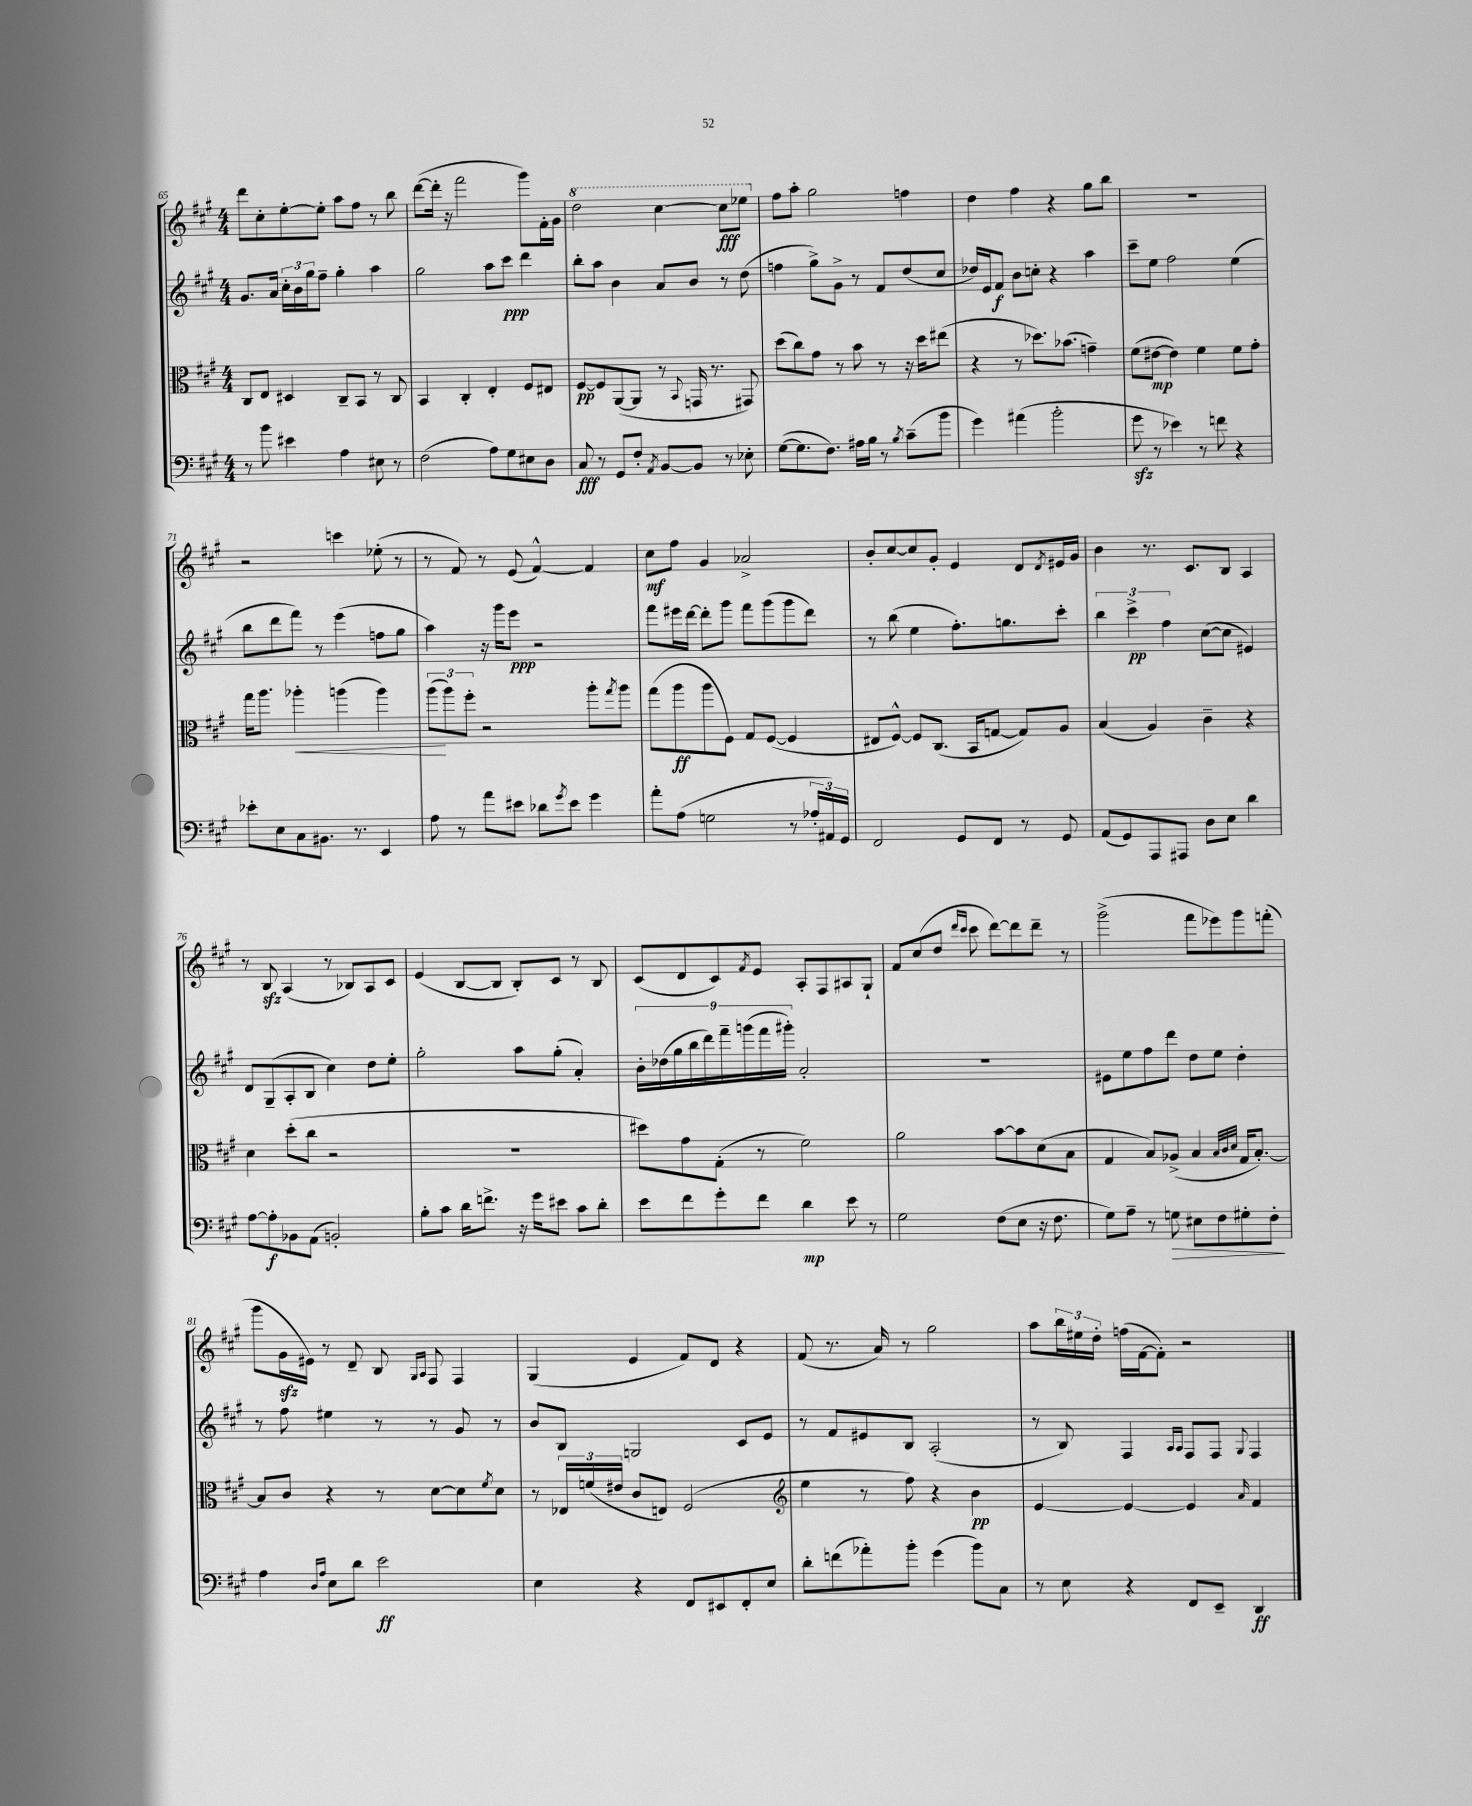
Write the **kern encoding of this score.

**kern	**dynam	**kern	**dynam	**kern	**dynam	**kern	**dynam
*part4	*part4	*part3	*part3	*part2	*part2	*part1	*part1
*staff4	*staff4	*staff3	*staff3	*staff2	*staff2	*staff1	*staff1
*clefF4	*	*clefC3	*	*clefG2	*	*clefG2	*
*k[f#c#g#]	*	*k[f#c#g#]	*	*k[f#c#g#]	*	*k[f#c#g#]	*
*M4/4	*	*M4/4	*	*M4/4	*	*M4/4	*
=65	=65	=65	=65	=65	=65	=65	=65
8r	.	8C#/L	.	8.g#/L	.	8ddd\L	.
8b\	.	8E/J	.	.	.	8cc#'\	.
.	.	.	.	16a/Jk	.	.	.
4e#X\	.	4D#X/	.	24cc#'\LL	.	[8ee'\	.
.	.	.	.	24b\	.	.	.
.	.	.	.	24gg#\J	.	.	.
.	.	.	.	8ff#~\J	.	8ee'\J]	.
4A\	.	8C#~/L	.	4gg#'\	.	8aa\L	.
.	.	8BB/J	.	.	.	8ff#\J	.
8E#X\	.	8r	.	4aa\	.	8r	.
8r	.	8C#/	.	.	.	8bb\	.
=66	=66	=66	=66	=66	=66	=66	=66
(2F#\	.	4BB/	.	2gg#\	.	([8ddd\L	.
.	.	.	.	.	.	16ddd'\Jk]	.
.	.	.	.	.	.	16r	.
.	.	4C#'/	.	.	.	2fff#\	.
8A\L)	.	4E'/	.	8aa\L	.	.	.
8G#\	.	.	.	8ccc#\J	ppp	.	.
8E#X\	.	8F#/L	.	4ddd\	.	8ggg#\L)	.
8D\J	.	8E#X/J	.	.	.	16f#'\L	.
.	.	.	.	.	.	16g#\JJ	.
=67	=67	=67	=67	=67	=67	=67	=67
*	*	*	*	*	*	*8va	*
8C#/	fff	[8F#/L	pp	8bb'\L	.	2ddd\	.
8r	.	8F#/]	.	8aa\J	.	.	.
8GG#/L	.	([8AA/	.	4b\	.	.	.
8F#'/J	.	8AA/J]	.	.	.	.	.
8qAA/	.	.	.	.	.	.	.
[8BB/L	.	8r	.	8a/L	.	[4ccc#\	.
.	.	8qqBB/	.	.	.	.	.
8BB/J]	.	16GGn/	.	8b/J	.	.	.
.	.	8.r	.	.	.	.	.
8r	.	.	.	8r	.	8ccc#\L]	fff
8E-X'\	.	8GG#X/)	.	(8dd\	.	8eee-X\J	.
=68	=68	=68	=68	=68	=68	=68	=68
*	*	*	*	*	*	*X8va	*
([8G#\L	.	(8dd\L	.	4ffn\	.	8ff#\L	.
8.G#\]	.	8cc#\)	.	.	.	8aa'\J	.
.	.	8g#\J	.	8gg#^\L)	.	2gg#\	.
8.F#\J)	.	.	.	.	.	.	.
.	.	8r	.	8g#^\J	.	.	.
16A#X\LL	.	8b\	.	8r	.	.	.
16B\JJ	.	.	.	.	.	.	.
8r	.	8r	.	8f#/L	.	.	.
8qB/	.	.	.	.	.	.	.
(8c#~\L	.	16r	.	(8dd/	.	4ffn\	.
.	.	16dd\KL	.	.	.	.	.
8b\J	.	(8ee#X\J	.	8cc#/J	.	.	.
=69	=69	=69	=69	=69	=69	=69	=69
4g#\)	.	4r	.	16dd-X/LL)	.	4dd\	.
.	.	.	.	16e/J	.	.	.
.	.	.	.	8f#/J	f	.	.
(4a#X\	.	8r	.	8b\L	.	4ff#\	.
.	.	8.dd-X\L)	.	8ccn'\J	.	.	.
2b'\	.	.	.	4r	.	4r	.
.	.	(8.b-X\J	.	.	.	.	.
.	.	4gn~\)	.	4aa\	.	8gg#\L	.
.	.	.	.	.	.	8bb\J	.
=70	=70	=70	=70	=70	=70	=70	=70
8g#zz\	.	(8f#\L	.	8ccc#~\L	.	1r	.
8r	.	[8e#X\J	mp	8ee\J	.	.	.
4e-X\)	.	4e#\])	.	2ff#\	.	.	.
8r	.	4f#\	.	.	.	.	.
8fn\	.	.	.	.	.	.	.
4r	.	8f#\L	.	(4ee\	.	.	.
.	.	8g#'\J	.	.	.	.	.
!!LO:LB:g=z
=71	=71	=71	=71	=71	=71	=71	=71
8e-X'\L	.	16gg#\KL	.	8bb\L	.	2r	.
.	.	8.aa\J	.	.	.	.	.
8E\	.	.	.	8ddd\	.	.	.
!	!	!	!LO:HP:b	!	!	!	!
8C#\	.	4aa-X'\	<	8fff#\J)	.	.	.
8.BB#X\J	.	.	.	8r	.	.	.
.	.	(4aan\	.	(4eee\	.	4cccn\	.
8.r	.	.	.	.	.	.	.
4EE/	.	4aa\)	.	8ffn\L	.	(8ee-X'\	.
.	.	.	.	8gg#\J	.	8r	.
=72	=72	=72	=72	=72	=72	=72	=72
8A\	.	(12aa\L	.	4aa\)	.	8r	.
.	.	12aa\)	[	.	.	.	.
8r	.	.	.	.	.	8f#/)	.
.	.	12ff#'\J	.	.	.	.	.
8a\L	.	2r	.	16r	.	8r	.
.	.	.	.	16ggg#\KL	.	.	.
8e#X\J	.	.	.	8eee\J	ppp	(8e/	.
8d-X\L	.	.	.	2r	.	[4f#^^/)	.
8qg#/	.	.	.	.	.	.	.
8e#\J	.	.	.	.	.	.	.
4g#\	.	8aa'\L	.	.	.	4f#/]	.
.	.	8qgg#/	.	.	.	.	.
.	.	8aa\J	.	.	.	.	.
=73	=73	=73	=73	=73	=73	=73	=73
8a'\L	.	(8gg#\L	.	8fff#\L	.	8cc#\L	mf
(8A\J	.	8aa\	ff	16eee#X\L	.	8ff#\J	.
.	.	.	.	[16ddd\JJ	.	.	.
2Gn\	.	8aa\	.	8ddd'\L]	.	4g#/	.
.	.	8F#\J)	.	8ggg#\J	.	.	.
.	.	8G#/L	.	8fff#\L	.	2a-X^/	.
.	.	([8F#/J	.	(8ggg#\	.	.	.
8r	.	4F#/]	.	8ggg#\	.	.	.
24A-X'/LL	.	.	.	8ddd\J)	.	.	.
24AA#X/)	.	.	.	.	.	.	.
24GG#/JJ	.	.	.	.	.	.	.
=74	=74	=74	=74	=74	=74	=74	=74
2FF#/	.	8E#X/L	.	8r	.	8b'/L	.
.	.	[8F#^^/J)	.	(8bb\	.	[8cc#/	.
.	.	8F#/L]	.	4ee\	.	8cc#/]	.
.	.	(8.C#/J	.	.	.	8g#'/J	.
8GG#/L	.	.	.	8.ff#'\L)	.	4e/	.
.	.	16BB/KL	.	.	.	.	.
8FF#/J	.	[8Gn/J	.	.	.	.	.
.	.	.	.	8.ggn\	.	.	.
8r	.	8G/L])	.	.	.	8d/L	.
.	.	.	.	.	.	8qd/	.
8GG#/	.	8A/J	.	8ccc#'\J	.	16e#X/L	.
.	.	.	.	.	.	16g#/JJ	.
=75	=75	=75	=75	=75	=75	=75	=75
(8AA/L	.	(4B/	.	6bb\	.	4b\	.
8GG#/)	.	.	.	.	.	.	.
.	.	.	.	6ccc#^\	pp	.	.
8AAA/	.	4A/)	.	.	.	8.r	.
.	.	.	.	6ff#\	.	.	.
8AAA#X/J	.	.	.	.	.	.	.
.	.	.	.	.	.	8.c#/L	.
8D\L	.	4c#~\	.	([8cc#\L	.	.	.
8E\J	.	.	.	8cc#\J]	.	8B/J	.
4d\	.	4r	.	4e#X/)	.	4A/	.
!!LO:LB:g=z
=76	=76	=76	=76	=76	=76	=76	=76
[8A\L	.	4d\	.	8d/L	.	8r	.
8A'\]	f	.	.	(8G#~/	.	8Bzz/	.
8BB-X\	.	(8dd'\L	.	8A'/	.	(4A/	.
(8AA\J	.	8cc#\J	.	8B/J	.	.	.
2BBn'/)	.	2r	.	4cc#\)	.	8r	.
.	.	.	.	.	.	8B-X/L)	.
.	.	.	.	8dd\L	.	8A/	.
.	.	.	.	8ee'\J	.	8c#/J	.
=77	=77	=77	=77	=77	=77	=77	=77
8B'\L	.	1r	.	2gg#'\	.	(4e/	.
8c#\J	.	.	.	.	.	.	.
16d\KL	.	.	.	.	.	[8B/L	.
8.fn^\J	.	.	.	.	.	.	.
.	.	.	.	.	.	8B/J]	.
16r	.	.	.	8aa\L	.	8B'/L)	.
16g#\KL	.	.	.	.	.	.	.
8e#X\J	.	.	.	(8gg#'\J	.	8c#/J	.
8c#\L	.	.	.	4a'/)	.	8r	.
8d'\J	.	.	.	.	.	8B/	.
=78	=78	=78	=78	=78	=78	=78	=78
8e\L	.	8dd#X\L)	.	18b'\LL	.	(8c#/L	.
.	.	.	.	(18dd-X\	.	.	.
.	.	.	.	18gg#\	.	.	.
8f#\	.	8g#\	.	.	.	8d/	.
.	.	.	.	18bb\	.	.	.
.	.	.	.	18ddd\)	.	.	.
8g#'\	.	(8G#'\J	.	.	.	8c#/)	.
.	.	.	.	18fff#~\	.	.	.
.	.	.	.	(18gggn\	.	.	.
.	.	.	.	.	.	8qf#/	.
8f#\J	.	8r	.	.	.	8e/J	.
.	.	.	.	18fff#\	.	.	.
.	.	.	.	18ggg#X'\JJ)	.	.	.
4d\	mp	2f#\)	.	2a'/	.	8A'/L	.
.	.	.	.	.	.	8F#/	.
8e\	.	.	.	.	.	8A#X/	.
8r	.	.	.	.	.	8G#`/J	.
=79	=79	=79	=79	=79	=79	=79	=79
2G#\	.	2a\	.	1r	.	8f#/L	.
.	.	.	.	.	.	(8cc#/	.
.	.	.	.	.	.	8dd/J	.
.	.	.	.	.	.	16qqddd/LL	.
.	.	.	.	.	.	16qqccc#/JJ	.
.	.	.	.	.	.	8ccc#\	.
(8F#\L	.	[8b\L	.	.	.	[8ddd\L)	.
8E\J	.	8b\]	.	.	.	8ddd\]	.
16r	.	(8d\	.	.	.	8ddd~\J	.
8.F#\	.	.	.	.	.	.	.
.	.	8B\J	.	.	.	8r	.
=80	=80	=80	=80	=80	=80	=80	=80
8G#\L)	.	4G#/	.	8e#X\L	.	(2ggg#^\	.
8A~\J	.	.	.	8ee\	.	.	.
8r	.	8B/L)	.	8ff#\	.	.	.
!	!LO:HP:b	!	!	!	!	!	!
8Gn\	>	(8A-X^/J	.	8ddd\J	.	.	.
8E#X\L	.	4B/	.	8dd\L	.	8fff#\L	.
8F#\	.	.	.	8ee\J	.	8eee-X\)	.
.	.	32qqB/LLL	.	.	.	.	.
.	.	32qqc#/	.	.	.	.	.
.	.	32qqd/JJJ	.	.	.	.	.
8G#X'\	.	16G#/KL	.	4dd'\	.	8ggg#\	.
.	.	[8.B'/J)	.	.	.	.	.
8F#'\J	.	.	.	.	.	(8fffn'\J	.
.	]	.	.	.	.	.	.
!!LO:LB:g=z
=81	=81	=81	=81	=81	=81	=81	=81
4A\	.	8B/L]	.	8r	.	8ggg#\L	.
.	.	8c#/J	.	8ff#\	.	16g#zz\L	.
.	.	.	.	.	.	16e#X\JJ)	.
16qqD/LL	.	.	.	.	.	.	.
16qqA/JJ	.	.	.	.	.	.	.
8E\L	.	4r	.	4ee#X\	.	8r	.
8d\J	.	.	.	.	.	8d~/	.
2e\	ff	8r	.	8r	.	8B/	.
.	.	.	.	.	.	16qqG#/LL	.
.	.	.	.	.	.	16qqA/JJ	.
.	.	[8d\L	.	8r	.	8F#/	.
.	.	8d\]	.	8g#/	.	4F#/	.
.	.	8qf#/	.	.	.	.	.
.	.	8d\J	.	8r	.	.	.
=82	=82	=82	=82	=82	=82	=82	=82
4E\	.	8r	.	8b/L	.	(4G#/	.
.	.	24E-X/LL	.	8B/J	.	.	.
.	.	(24fn/	.	.	.	.	.
.	.	24e#X/JJ	.	.	.	.	.
4r	.	8c#/L	.	2Gn/	.	4e/	.
.	.	8En/J)	.	.	.	.	.
8FF#/L	.	(2F#/	.	.	.	8f#/L)	.
8EE#X/	.	.	.	.	.	8d/J	.
8FF#'/	.	.	.	8c#/L	.	4r	.
8E/J	.	.	.	8e/J	.	.	.
=83	=83	=83	=83	=83	=83	=83	=83
*	*	*clefG2	*	*	*	*	*
8d'\L	.	4ee\	.	8r	.	(8f#/	.
(8fn\	.	.	.	8f#/L	.	8.r	.
8a-X'\)	.	8r	.	8e#X/	.	.	.
.	.	.	.	.	.	16a/)	.
8b'\J	.	8ff#\)	.	8B/J	.	8r	.
(4g#\	.	4r	.	(2A'/	.	2gg#\	.
8b\L)	.	4b\	pp	.	.	.	.
8C#\J	.	.	.	.	.	.	.
=84	=84	=84	=84	=84	=84	=84	=84
8r	.	[4e/	.	8r	.	8aa\L	.
8E\	.	.	.	8B/)	.	24bb\L	.
.	.	.	.	.	.	24ee#X\	.
.	.	.	.	.	.	24dd'\JJ	.
4r	.	4e/_	.	4F#/	.	(16ffn\LL	.
.	.	.	.	.	.	[16f#\J	.
.	.	.	.	.	.	8f#'\J])	.
.	.	.	.	16qqA/LL	.	.	.
.	.	.	.	16qqA/JJ	.	.	.
8FF#/L	.	4e/]	.	8F#/L	.	2r	.
8EE~/J	.	.	.	8F#/J	.	.	.
.	.	16qqa/	.	8qqG#/	.	.	.
4DD/	ff	4f#/	.	4F#/	.	.	.
==	==	==	==	==	==	==	==
*-	*-	*-	*-	*-	*-	*-	*-
